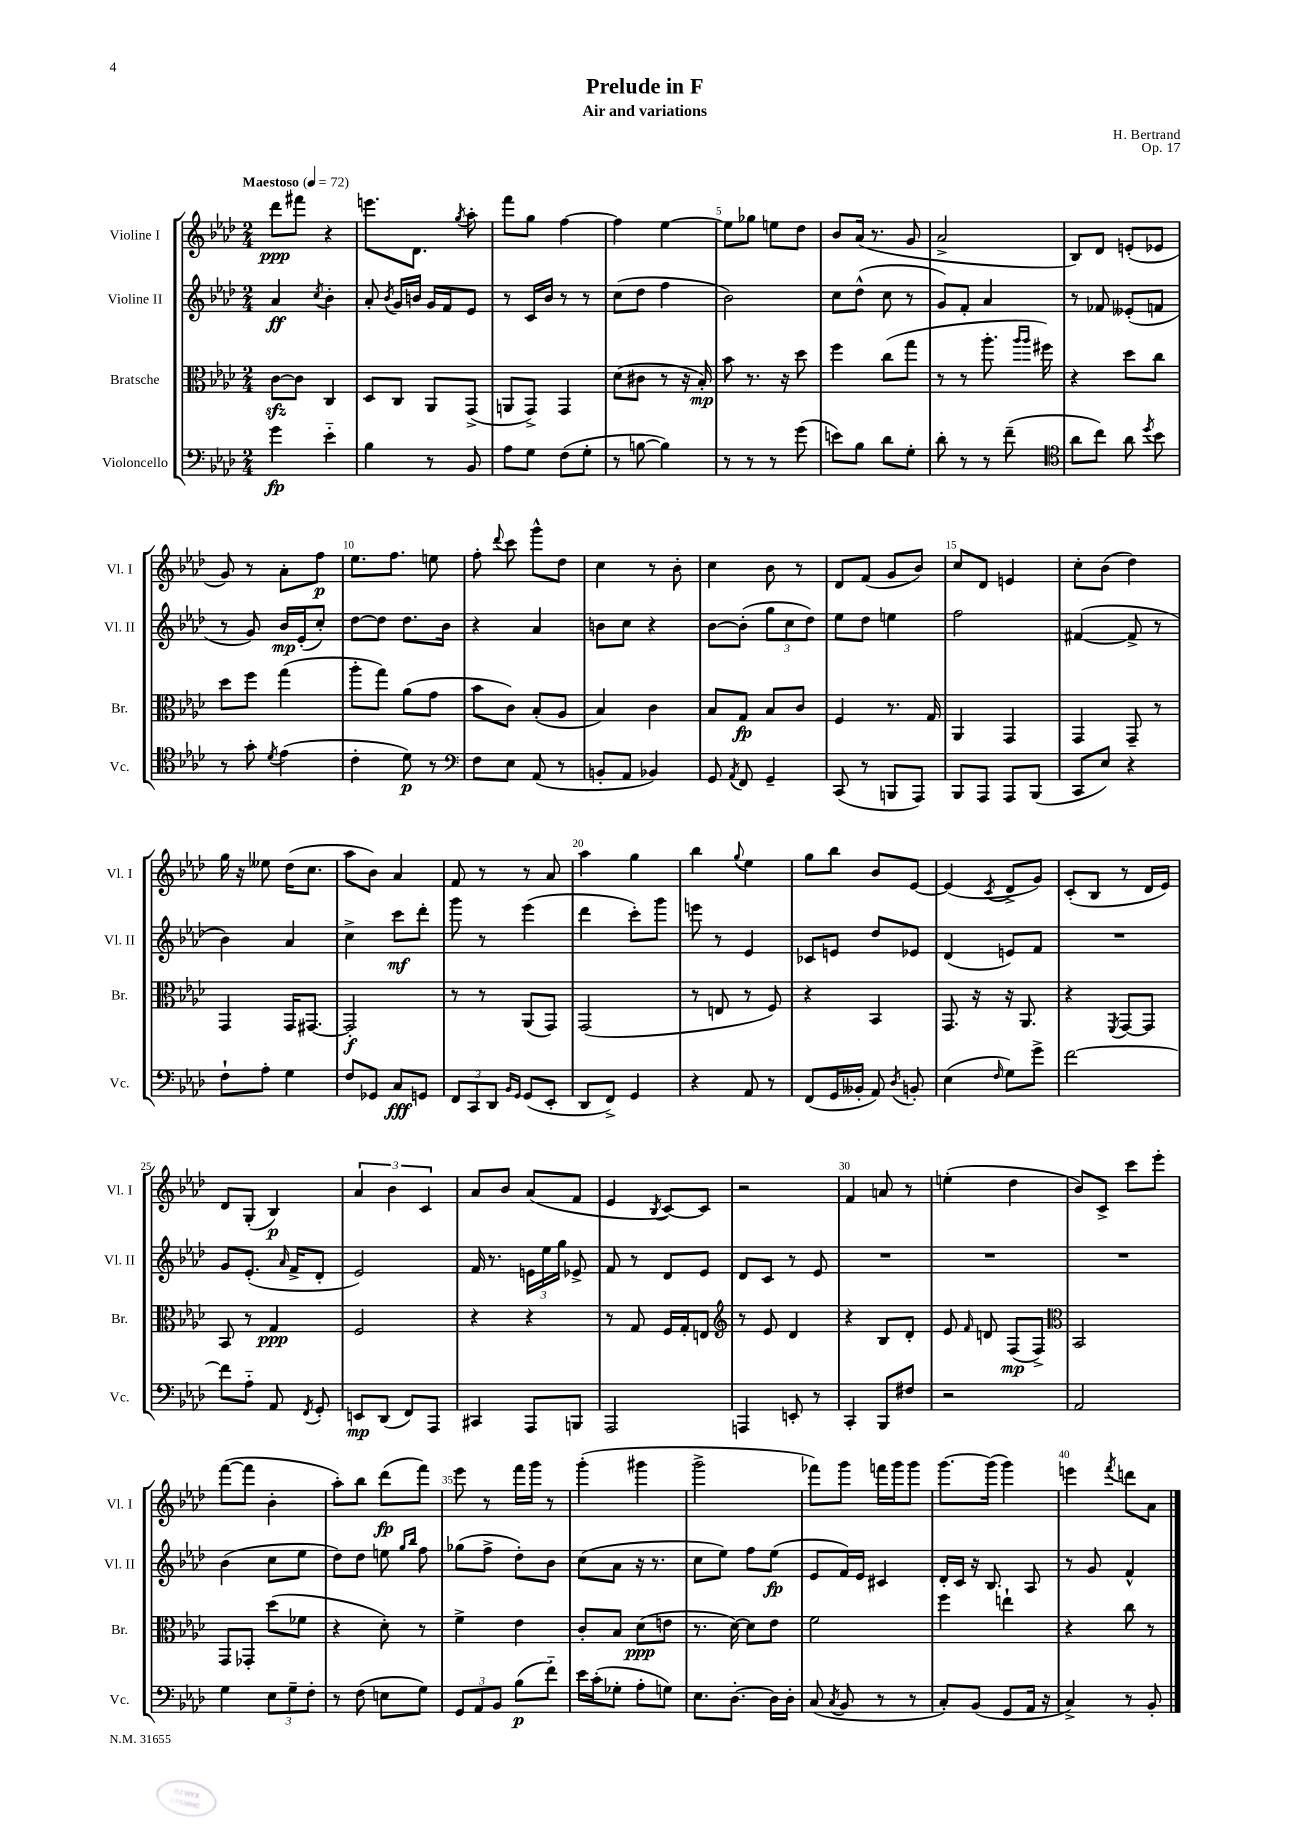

**kern	**kern	**kern	**kern
*staff4	*staff3	*staff2	*staff1
*clefF4	*clefC3	*clefG2	*clefG2
*k[b-e-a-d-]	*k[b-e-a-d-]	*k[b-e-a-d-]	*k[b-e-a-d-]
*M2/4	*M2/4	*M2/4	*M2/4
*MM72	*MM72	*MM72	*MM72
4g	[8c	4a-	8ddd-
.	8c]	.	8fff#
.	.	8qcc	.
4e-'~	4C	4b-'	4r
=	=	=	=
4B-	8D-	8a-'	8.eee
.	.	8qb-	.
.	8C	16g	.
.	.	16b	8.d-
8r	8AA-	16g	.
.	.	16f	.
.	.	.	8qgg
8BB-	(8GG^	8e-	8aa-'
=	=	=	=
8A-	8AA	8r	8fff
8G	8GG^)	16c	8gg
.	.	16b-	.
(8F	4GG	8r	[4ff
8G'	.	8r	.
=	=	=	=
8r	(8d-	(8cc	4ff]
[8B	8c#	8dd-	.
4B])	8r	4ff	[4ee-
.	16r	.	.
.	16B-')	.	.
=	=	=	=
8r	8b-	2b-)	8ee-]
8r	8.r	.	8gg-
8r	.	.	8ee
.	16r	.	.
(8g	8dd-	.	8dd-
=	=	=	=
8e)	4ff	8cc	8b-
8B-	.	(8dd-^^	(16a-
.	.	.	8.r
8d-	(8cc	8cc	.
8G'	8gg	8r	8g
=	=	=	=
8d-'	8r	8g)	2a-^
8r	8r	8f'	.
8r	8.aa-'	4a-	.
(8f~	.	.	.
.	16qqaa-	.	.
.	16qqaa-	.	.
.	16ff#)	.	.
=	=	=	=
*clefC4	*	*	*
8a-	4r	8r	8B-)
8cc)	.	8f-	8d-
8a-	8dd-	(8e--'	(8e'
8qdd-	.	.	.
8b-	8cc	8f	8e-
=	=	=	=
8r	8dd-	8r	8g)
8g'	8ff	8g)	8r
8qd-	.	.	.
(4e-	(4gg	16b-	8a-'
.	.	(16e-'	.
.	.	8cc')	8ff
=	=	=	=
4c'	8aa-'	[8dd-	8.ee-
.	8gg)	8dd-]	.
.	.	.	8.ff
8d-)	(8a-	8.dd-	.
8r	8g	.	8ee
.	.	16b-	.
=	=	=	=
*clefF4	*	*	*
8F	8b-	4r	8ff'
.	.	.	8qqddd-
8E-	8c)	.	8ccc
(8AA-	(8B-'	4a-	8ggg^^
8r	8A-	.	8dd-
=	=	=	=
8BB'	4B-)	8b	4cc
8AA-	.	8cc	.
4BB-)	4c	4r	8r
.	.	.	8b-'
=	=	=	=
8GG	8B-	[8b-	4cc
8qAA-	.	.	.
8FF	8G	(8b-']	.
4GG~	8B-	12gg	8b-
.	.	12cc	.
.	8c	.	8r
.	.	12dd-)	.
=	=	=	=
(8CC	4F	8ee-	8d-
8r	.	8dd-	(8f
8BBB	8.r	4ee	8g
8AAA-)	.	.	8b-)
.	16G	.	.
=	=	=	=
8BBB-	4AA-	2ff	8cc
8AAA-	.	.	8d-
8AAA-	4GG	.	4e
(8BBB-	.	.	.
=	=	=	=
8CC	4GG	([4f#	8cc'
8E-)	.	.	(8b-
4r	8GG~	8f#^]	4dd-)
.	8r	8r	.
=	=	=	=
8F`	4GG	4b-)	16gg
.	.	.	16r
8A-'	.	.	8ee--
4G	16GG	4a-	(16dd-
.	[8.GG#	.	8.cc
=	=	=	=
8F	2GG#']	4cc^	8aa-
8GG-	.	.	8b-)
8C	.	8ccc	4a-
8GG	.	8ddd-'	.
=	=	=	=
12FF	8r	8ggg	8f
12CC	.	.	.
.	8r	8r	8r
12DD-	.	.	.
16qqBB-	.	.	.
16qqGG	.	.	.
(8GG	(8AA-	(4eee-	8r
8EE-'	8GG)	.	8a-
=	=	=	=
8DD-	(2GG	4ddd-	4aa-
8FF^)	.	.	.
4GG	.	8ccc')	4gg
.	.	8ggg	.
=	=	=	=
4r	8r	8eee	4bb-
.	8E	8r	.
.	.	.	8qqgg
8AA-	8r	4e-	4ee-
8r	8F)	.	.
=	=	=	=
(8FF	4r	8c-	8gg
16GG	.	8e	8bb-
16BB--'	.	.	.
8AA-)	4BB-	8dd-	8b-
8qD-	.	.	.
8BB'	.	8e-	[8e-
=	=	=	=
(4E-	8.GG	(4d-	(4e-]
.	16r	.	.
16qqF	.	.	8qc
8G)	16r	8e)	8d-^
.	8.AA-	.	.
8g^	.	8f	8g)
=	=	=	=
[2f	4r	2r	(8c'
.	.	.	8B-
.	8qFF	.	.
.	[8GG	.	8r
.	8GG]	.	16d-
.	.	.	16e-)
=	=	=	=
8f]	8BB-	8g	8d-
8A-'~	8r	(8.e-'	(8G'
8AA-	4G	.	4B-)
.	.	16qqa-	.
.	.	16f^	.
8qFF	.	.	.
8GG'	.	8d-'	.
=	=	=	=
8EE	2F	2e-)	6a-
(8DD-	.	.	.
.	.	.	6b-
8FF)	.	.	.
.	.	.	6c
8AAA-	.	.	.
=	=	=	=
4CC#	4r	16f	8a-
.	.	8.r	.
.	.	.	8b-
8AAA-	4r	24e	(8a-
.	.	24ee-	.
.	.	24gg	.
8BBB	.	8e-^	8f
=	=	=	=
2AAA-	8r	8f	4e-
.	8G	8r	.
.	.	.	8qB-
.	16F	8d-	[8c)
.	16G'	.	.
.	8E	8e-	8c]
=	=	=	=
*	*clefG2	*	*
4AAA	8r	8d-	2r
.	8e-	8c	.
8EE'	4d-	8r	.
8r	.	8e-	.
=	=	=	=
4CC'	4r	2r	4f
8BBB-	8B-	.	8a
8F#	8d-'	.	8r
=	=	=	=
2r	8e-	2r	(4ee'
.	16qqf	.	.
.	8d	.	.
.	(8F	.	4dd-
.	8F^)	.	.
=	=	=	=
*	*clefC3	*	*
2AA-	2BB-	2r	8b-)
.	.	.	8c^
.	.	.	8ccc
.	.	.	8eee-'
=	=	=	=
4G	8GG	(4b-	([8fff
.	8GG-'	.	8fff]
12E-	(8dd-	8cc	4b-'
12G~	.	.	.
.	8f-	8ee-	.
12F'	.	.	.
=	=	=	=
8r	4r	8dd-)	8aa-')
(8F	.	8dd-	8bb-
8E	8d-')	8ee	(8ddd-
.	.	16qqgg	.
.	.	16qqbb-	.
8G)	8r	8ff	8fff)
=	=	=	=
12GG	4f^	(8gg-	8eee-
12AA-	.	.	.
.	.	8ff^	8r
12BB-	.	.	.
(8B-	4e-	8dd-')	16fff
.	.	.	16ggg
8f'~)	.	8b-	8r
=	=	=	=
16e-	8c'	(8cc	(4ggg'
(16c'	.	.	.
8G-'	8B-	8a-	.
8A-'	(8d-	16r	4ggg#
.	.	8.r	.
8G)	8e	.	.
=	=	=	=
8.E-	8.r	8cc	2ggg^
.	.	8ee-)	.
[8.D-'	[16d-)	.	.
.	8d-]	8ff	.
16D-]	8e-	(8ee-	.
16D-'	.	.	.
=	=	=	=
(8C	2f	8e-	8fff-)
8qC	.	.	.
8BB-	.	16f)	8ggg
.	.	16e-	.
8r	.	4c#	16fff
.	.	.	16ggg
8r	.	.	8ggg
=	=	=	=
8C')	4ff	16d-'	[8.ggg
.	.	16c	.
(8BB-	.	16r	.
.	.	8.B-	(16ggg]
8GG	4ee`	.	4ggg)
16AA-	.	8A-	.
16r	.	.	.
=	=	=	=
4C^)	4r	8r	4eee
.	.	8g	.
.	.	.	8qfff
8r	8cc	4f^^	8ddd
8BB-'	8r	.	8a-
==	==	==	==
*-	*-	*-	*-
